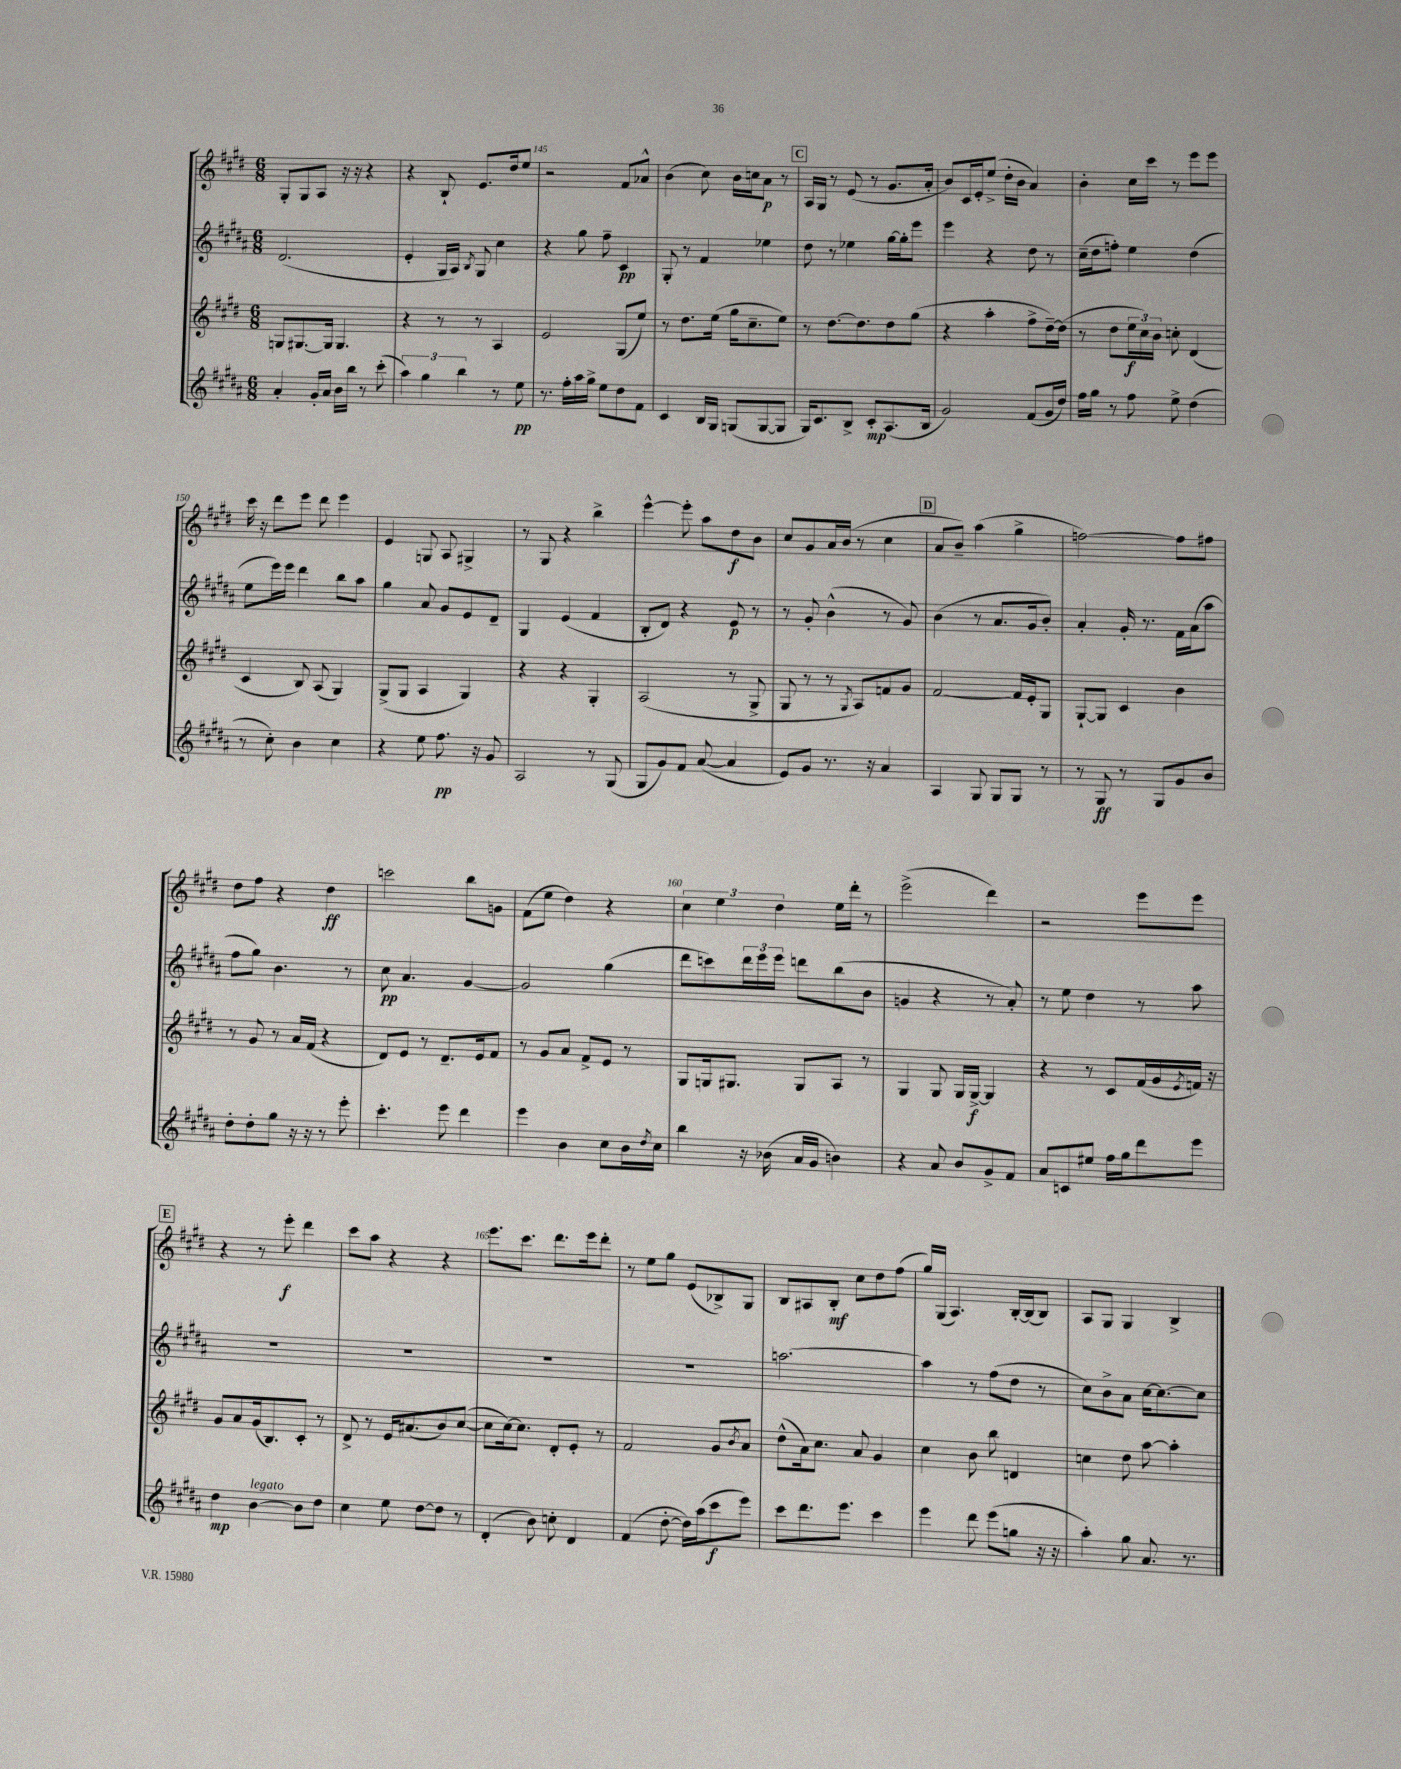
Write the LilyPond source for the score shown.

<<
\new StaffGroup <<
\new Staff = "s0" {
    \clef treble \key e \major \numericTimeSignature \time 6/8
    gis8-. gis8 a8 r16 r16 r4 |
    r4 b8-! e'8. dis''16 e''8 |
    r2 fis'8 aes'8-^ |
    b'4( cis''8) b'16 c''16 a'8\p r8 |
    \mark \markup { \box "C" } a16 gis16 r8 e'8( r8 gis'8. a'16-. |
    b'8) cis'16 e'16-. e''8->( dis''16-. b'16 a'4) |
    b'4-. cis''16 cis'''16 r8 e'''8 e'''8 |
    cis'''16 r16 dis'''8 e'''8 dis'''8 e'''4 |
    e'4 g8 a8 gis4-> |
    r8 gis8 r4 b''4-> |
    e'''4~-^ e'''8-. a''8 dis''8\f b'8 |
    cis''8 gis'8 a'16 b'16( r8 cis''4 |
    \mark \markup { \box "D" } a'8 b'8--) a''4( gis''4-> |
    f''2~) f''8 fis''8 |
    dis''8 fis''8 r4 dis''4\ff |
    c'''2 b''8 g'8 |
    fis'8( e''8 dis''4) r4 |
    \tuplet 3/2 { cis''4 e''4 dis''4 } e''16 dis'''16-. r8 |
    e'''2->( dis'''4) |
    r2 e'''8 e'''8 |
    \mark \markup { \box "E" } r4 r8 e'''8-.\f dis'''4 |
    cis'''8 a''8 r4 r4 |
    e'''8. cis'''8. dis'''8. e'''16 dis'''8-. |
    r8 e''8 gis''8 e'8( bes8->) gis8 |
    b8 ais8 b8-.\mf cis''8 dis''8 fis''8( |
    gis''16) gis16( a4.) b16~-. b16( b8) |
    a8 gis8 gis4 b4-> \bar "|." |
}
\new Staff = "s1" {
    \clef treble \key b \major \numericTimeSignature \time 6/8
    dis'2.( |
    e'4-. gis16 ais16) \acciaccatura { b8 } gis8 cis''4 |
    r4 gis''8 fis''8-- cis'4\pp |
    gis8-. r8 fis'4 ees''4 |
    \mark \markup { \box "C" } dis''8 r8 ees''4 gis''16~ gis''16-. e'''8 |
    e'''4 r4 dis''8 r8 |
    cis''16--( dis''16 f''8-.) e''4 dis''4( |
    e''8 e'''16) e'''16 dis'''4 b''8 ais''8 |
    gis''4 ais'8 gis'8 e'8 dis'8-- |
    gis4 e'4( fis'4 |
    b8-. dis'8) r4 e'8\p r8 |
    r8 gis'8-. b'4-^( r8 gis'8) |
    \mark \markup { \box "D" } b'4( r8 ais'8. gis'16 b'8-.) |
    ais'4-. gis'16-. r8. fis'16 ais'16( ais''8 |
    fis''8 gis''8) b'4. r8 |
    cis''8\pp ais'4. gis'4~ |
    gis'2 gis''4( |
    dis'''8 c'''8) \tuplet 3/2 { dis'''16 e'''16 e'''16 } d'''8 b''8( b'8 |
    g'4 r4 r8 ais'8-.) |
    r8 e''8 dis''4 r8 ais''8 |
    \mark \markup { \box "E" } R2. |
    R2. |
    R2. |
    R2. |
    a''2.~ |
    a''4 r8 fis''8( dis''8 r8 |
    cis''8) b'8-> ais'8 cis''16~ cis''8.~ cis''8 \bar "|." |
}
\new Staff = "s2" {
    \clef treble \key e \major \numericTimeSignature \time 6/8
    g8 gis8.~ gis16 gis4. |
    r4 r8 r8 a4 |
    e'2 gis8( e''8) |
    r8 dis''8. e''16( gis''16 cis''8.-- e''8) |
    \mark \markup { \box "C" } r8 dis''8.~ dis''8. dis''8 gis''8( |
    r4 a''4-. fis''8-> dis''16~--) dis''16( |
    r8 dis''8 \tuplet 3/2 { e''16\f cis''16) b'16 } c''8-. dis'4( |
    cis'4 b8) a8( gis4) |
    gis8->( gis8 a4 gis4) |
    r4 r4 gis4-. |
    a2( r8 gis8-> |
    gis8 r8 r8 \acciaccatura { gis8 } a8) f'8 gis'8 |
    \mark \markup { \box "D" } fis'2~ fis'16 e'16-. gis8 |
    gis8~-! gis8 cis'4 b'4 |
    r8 gis'8 r8 a'16 fis'16( r4 |
    dis'8) e'8 r8 dis'8.-- e'16 fis'8 |
    r8 gis'8 a'8 fis'8-> e'8 r8 |
    gis8 g16 gis8. gis8 a8 r8 |
    gis4 gis8 gis16 gis16~->\f gis4 |
    r4 r8 cis'8 fis'16( gis'16 \acciaccatura { e'8 } f'16) r16 |
    \mark \markup { \box "E" } gis'8 a'8 gis'16( b8.) cis'8-. r8 |
    dis'8-> r8 e'16 ais'8.( b'8) cis''8~( |
    cis''8 cis''16~) cis''8. dis'8-. e'8-. r8 |
    fis'2 gis'8 \acciaccatura { b'8 } a'8 |
    dis''8-^( a'16) cis''8. a'8 gis'4 |
    cis''4 b'8 b''8 d'4 |
    c''4 dis''8 a''8~ a''4-. \bar "|." |
}
\new Staff = "s3" {
    \clef treble \key b \major \numericTimeSignature \time 6/8
    ais'4-. gis'16-. ais'16 b'16 b''16 r8 cis'''8-.( |
    \tuplet 3/2 { ais''4) gis''4 b''4 } r8 e''8\pp |
    r8. fis''16-. ais''16 gis''16-> e''8 dis''8 fis'8 |
    cis'4 b16 gis16 g8( g8~ g8 |
    \mark \markup { \box "C" } gis16) cis'8. b8-> cis'8-.\mp ais8.( b16 |
    gis'2) fis'8( gis'16 dis''16) |
    fis''16 gis''16 r8 fis''8 e''8-> dis''4( |
    r8 cis''8-.) b'4 cis''4 |
    r4 e''8 fis''8.\pp r16 gis'8 |
    ais2 r8 gis8( |
    gis8 gis'8) fis'8 ais'8~( ais'4 |
    e'8) gis'8 r8. r16 ais'4 |
    \mark \markup { \box "D" } ais4 gis8 gis8 gis8 r8 |
    r8 gis8\ff r8 gis8 gis'8 b'8 |
    dis''8-. dis''8-. gis''8 r16 r16 r8 e'''8-. |
    cis'''4.-. e'''8 dis'''4 |
    e'''4 b'4 cis''8 b'16 \acciaccatura { dis''8 } cis''16 |
    b''4 r16 bes'16( ais'16 gis'16 b'4) |
    r4 ais'8 b'8 gis'8-> fis'8 |
    ais'8 c'8 eis''8 fis''16 gis''16 dis'''8 e'''8 |
    \mark \markup { \box "E" } dis''4\mp b'4~^\markup { \italic "legato" } b'8 dis''8 |
    cis''4 e''8 dis''8~ dis''8 r8 |
    dis'4-.( b'8) c''8-. dis'4 |
    fis'4( dis''8~-. dis''16) ais''16( cis'''8\f e'''8) |
    cis'''8 dis'''8. e'''8. cis'''4 |
    e'''4 dis'''8 e'''8( g''8 r16 r16 |
    ais''4-.) gis''8 ais'8. r8. \bar "|." |
}
>>
>>
\layout { \context { \Score currentBarNumber = #143 \override BarNumber.break-visibility = ##(#f #t #t) barNumberVisibility = #(every-nth-bar-number-visible 5) } }
